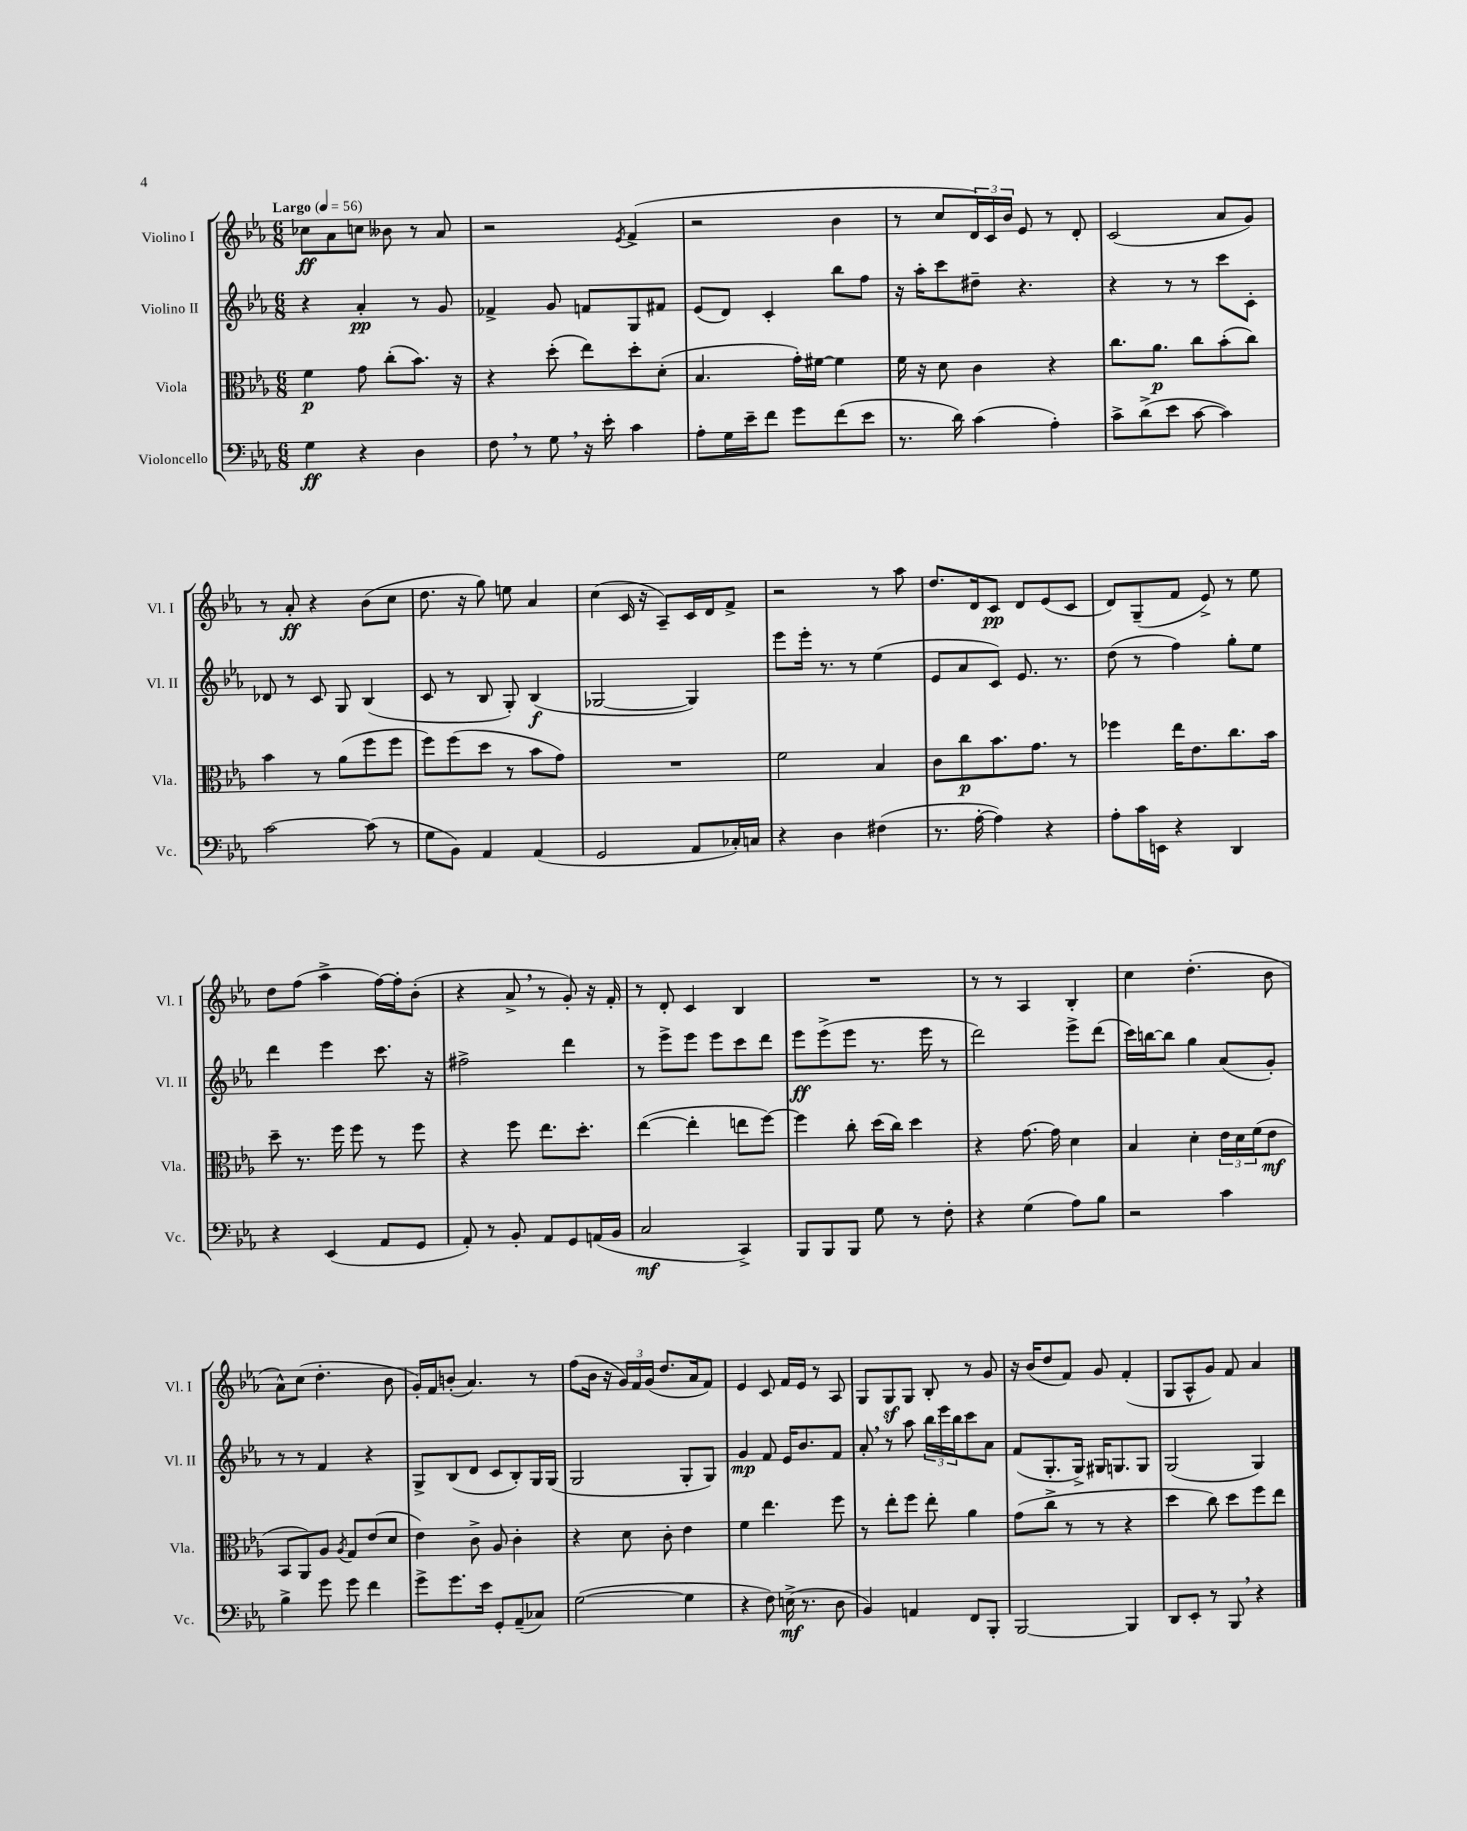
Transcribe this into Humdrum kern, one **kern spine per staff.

**kern	**kern	**kern	**kern
*staff4	*staff3	*staff2	*staff1
*clefF4	*clefC3	*clefG2	*clefG2
*k[b-e-a-]	*k[b-e-a-]	*k[b-e-a-]	*k[b-e-a-]
*M6/8	*M6/8	*M6/8	*M6/8
*MM56	*MM56	*MM56	*MM56
4G\	4f\	4r	8cc-\L
.	.	.	8a-\
4r	8g\	4a-'/	8cc\J
.	(8cc'\L	.	8b--\
4D\	8.b-\J)	8r	8r
.	.	8g/	8a-/
.	16r	.	.
=	=	=	=
8F\	4r	4f-^/	2r
8r	.	.	.
8G\	(8dd'\	8g/	.
16r	8ee-\L)	8f/L	.
16e-'\	.	.	.
.	.	.	8qe-/
4c\	8dd'\	8G/	(4f^/
.	(8d'\J	8f#/J	.
=	=	=	=
8A-'\L	4.B-/	(8e-/L	2r
16G\L	.	8d/J)	.
16e-~\J	.	.	.
8f\J	.	4c'/	.
8g\L	16g'\LL)	.	.
.	[16f#\JJ	.	.
(8f\	4f#\]	8bb-\L	4b-\
8e-\J	.	8ff\J	.
=	=	=	=
8.r	16f\	16r	8r
.	16r	16aa-'\LK	.
.	8d\	8ccc\	8cc/L
16d\)	.	.	.
(4c\	4c\	8dd#~\J	24d/L)
.	.	.	24c/
.	.	.	24b-/JJ
.	.	4.r	8e-/
4A-'\)	4r	.	8r
.	.	.	8d'/
=	=	=	=
8c^\L	8.cc\L	4r	(2c/
(8d^\	.	.	.
.	8.a-\J	.	.
8e-\J	.	8r	.
[8c\	8cc\L	8r	.
4c\])	(8b-'\	8ccc\L	8a-/L
.	8cc\J)	8c'\J	8g/J)
=	=	=	=
[2c\	4b-\	8d-/	8r
.	.	8r	8a-'/
.	8r	8c/	4r
.	(8a-\L	8G/	.
(8c\]	8ff\	(4B-/	(8b-\L
8r	8ff\J	.	8cc\J
=	=	=	=
8G\L	8ff\L)	8c/	8.dd\
8BB-\J)	(8ff\	8r	.
.	.	.	16r
4AA-/	8dd\J	8B-/	8gg\)
.	8r	8G'/)	8ee\
(4AA-/	8b-\L	(4B-/	4a-/
.	8g\J)	.	.
=	=	=	=
2GG/	2.r	[2G-/	(4cc\
.	.	.	16c/
.	.	.	16r
.	.	.	8A-~/L)
8AA-/L	.	4G-/])	16c/L
.	.	.	16d/J
16C-'/L)	.	.	8f^/J
16C/JJ	.	.	.
=	=	=	=
4r	2f\	8eee-\L	2r
.	.	16eee-'\Jk	.
.	.	8.r	.
4D\	.	.	.
.	.	8r	.
(4F#\	4B-/	(4ee-\	8r
.	.	.	8aa-\
=	=	=	=
8.r	8c\L	8e-/L	8.dd/L
.	8cc\	8a-/	.
[16A-'\	.	.	16d/k
4A-\])	8.b-\	8c/J)	8c/J
.	.	8.e-/	8d/L
.	8.g\J	.	.
4r	.	.	(8e-/
.	.	8.r	.
.	8r	.	8c/J
=	=	=	=
8A-'\L	4ff-\	(8dd\	8d/L)
16c\L	.	8r	(8G~/
16EE\JJ	.	.	.
4r	16ee-\LK	4ff\)	8f/J
.	8.e-\	.	.
.	.	.	8e-^/)
4DD/	8.cc\	8gg'\L	8r
.	.	8ee-\J	8ee-\
.	16b-\Jk	.	.
=	=	=	=
4r	8dd~\	4ddd\	8dd\L
.	8.r	.	(8ff\J
(4EE-/	.	4eee-\	4aa-^\
.	16ff\	.	.
.	8ff\	.	.
8AA-/L	8r	8.ccc\	[16ff\LL)
.	.	.	16ff'\]J
8GG/J	8ff\	.	(8b-'\J
.	.	16r	.
=	=	=	=
8AA-'/)	4r	2ff#^\	4r
8r	.	.	.
8BB-'/	8ff\	.	8a-^/
8AA-/L	8.ee-\L	.	8r
8GG/	.	4ddd\	8g'/)
.	8.dd'\J	.	.
(16AA/L	.	.	16r
16BB-/JJ	.	.	16f'/
=	=	=	=
2C/	([4ee-\	8r	8r
.	.	8eee-^\L	8d'/
.	4ee-'\]	8eee-\J	4c/
.	.	8eee-\L	.
4CC^/)	8ee\L	8ccc\	4B-/
.	[8ff\J)	8ddd\J	.
=	=	=	=
8BBB-/L	4ff\]	8eee-\L	2.r
8BBB-/	.	(8eee-^\	.
8BBB-/J	8cc'\	8eee-\J	.
8G\	(16dd\LL	8.r	.
.	16cc\JJ)	.	.
8r	4dd\	.	.
.	.	16eee-\	.
8F'\	.	8r	.
=	=	=	=
4r	4r	2ddd\)	8r
.	.	.	8r
(4G\	[8.g\	.	4A-/
.	16g\]	.	.
8A-\L)	4d\	8eee-^\L	4B-'/
8B-\J	.	(8ddd\J	.
=	=	=	=
2r	4B-/	16ccc\LL)	4cc\
.	.	[16bb\J	.
.	.	8bb\]J	.
.	4d'\	4gg\	(4.dd'\
4c\	24e-\LL	(8a-/L	.
.	24d\	.	.
.	(24f\J	.	.
.	8e-\J	8g'/J)	8b-\
=	=	=	=
4B-^\	8BB-/L	8r	8a-^^\L)
.	8AA-/)	8r	(8cc\J
8g\	8A-/J	4f/	4.dd'\
.	8qA-/	.	.
8g\	8G/L	.	.
4f\	(8e-/	4r	.
.	8d/J	.	8b-\
=	=	=	=
8g^\L	4e-\)	8G^/L	16g'/LL)
.	.	.	16f/J
8.g\	.	(8B-/	(8b'/J
.	8c^\	8d/J	4.a-/)
16e-\Jk	.	.	.
8GG'/L	8A-/	8c/L	.
(8AA-~/	4c'\	8B-'/)	.
8C-/J)	.	16G/L	8r
.	.	(16G/JJ	.
=	=	=	=
([2G\	4r	2G/	(8ff\L
.	.	.	16b-\Jk
.	.	.	16r
.	8d\	.	24g/LL)
.	.	.	24f/
.	.	.	(24g/JJ
.	8c'\	.	8.dd/L
4G\]	4e-\	8G'/L	.
.	.	.	16a-/k
.	.	8G/J)	8f/J)
=	=	=	=
4r	4f\	4g/	4e-/
8F\)	4.ee-\	8f/	8c/
(16E^\	.	16e-/LK	16f/LL
8.r	.	8.b-/	16e-/JJ
.	.	.	8r
8D\	8ff\	8f/J	8A-/
=	=	=	=
4BB-/)	8r	8a-'/	8G/L
.	8ee-'\L	8r	8G/
4AA/	8ff\J	8aa-\	8G/J
.	8ee-'\	24bb-\LL	8B-'/
.	.	24eee-\	.
.	.	24bb-\J	.
8FF/L	4a-\	8ccc\	8r
8BBB-'/J	.	8a-\J	8g/
=	=	=	=
[2BBB-/	(8g\L	(8f/L	16r
.	.	.	(16b-/LK
.	8cc^\J	8.G'/	8dd/
.	8r	.	8f/J)
.	.	16G^/Jk)	.
.	8r	16G#/LK	8g/
.	.	8.G/	.
4BBB-/]	4r	.	(4f'/
.	.	8G/J	.
=	=	=	=
8DD/L	4dd\	(2G/	8G/L
8EE-'/J	.	.	8A-^^/
8r	8cc\)	.	8g/J)
8BBB-/	8dd\L	.	8f/
4r	8ff\	4G/)	4a-/
.	8ee-\J	.	.
==	==	==	==
*-	*-	*-	*-
